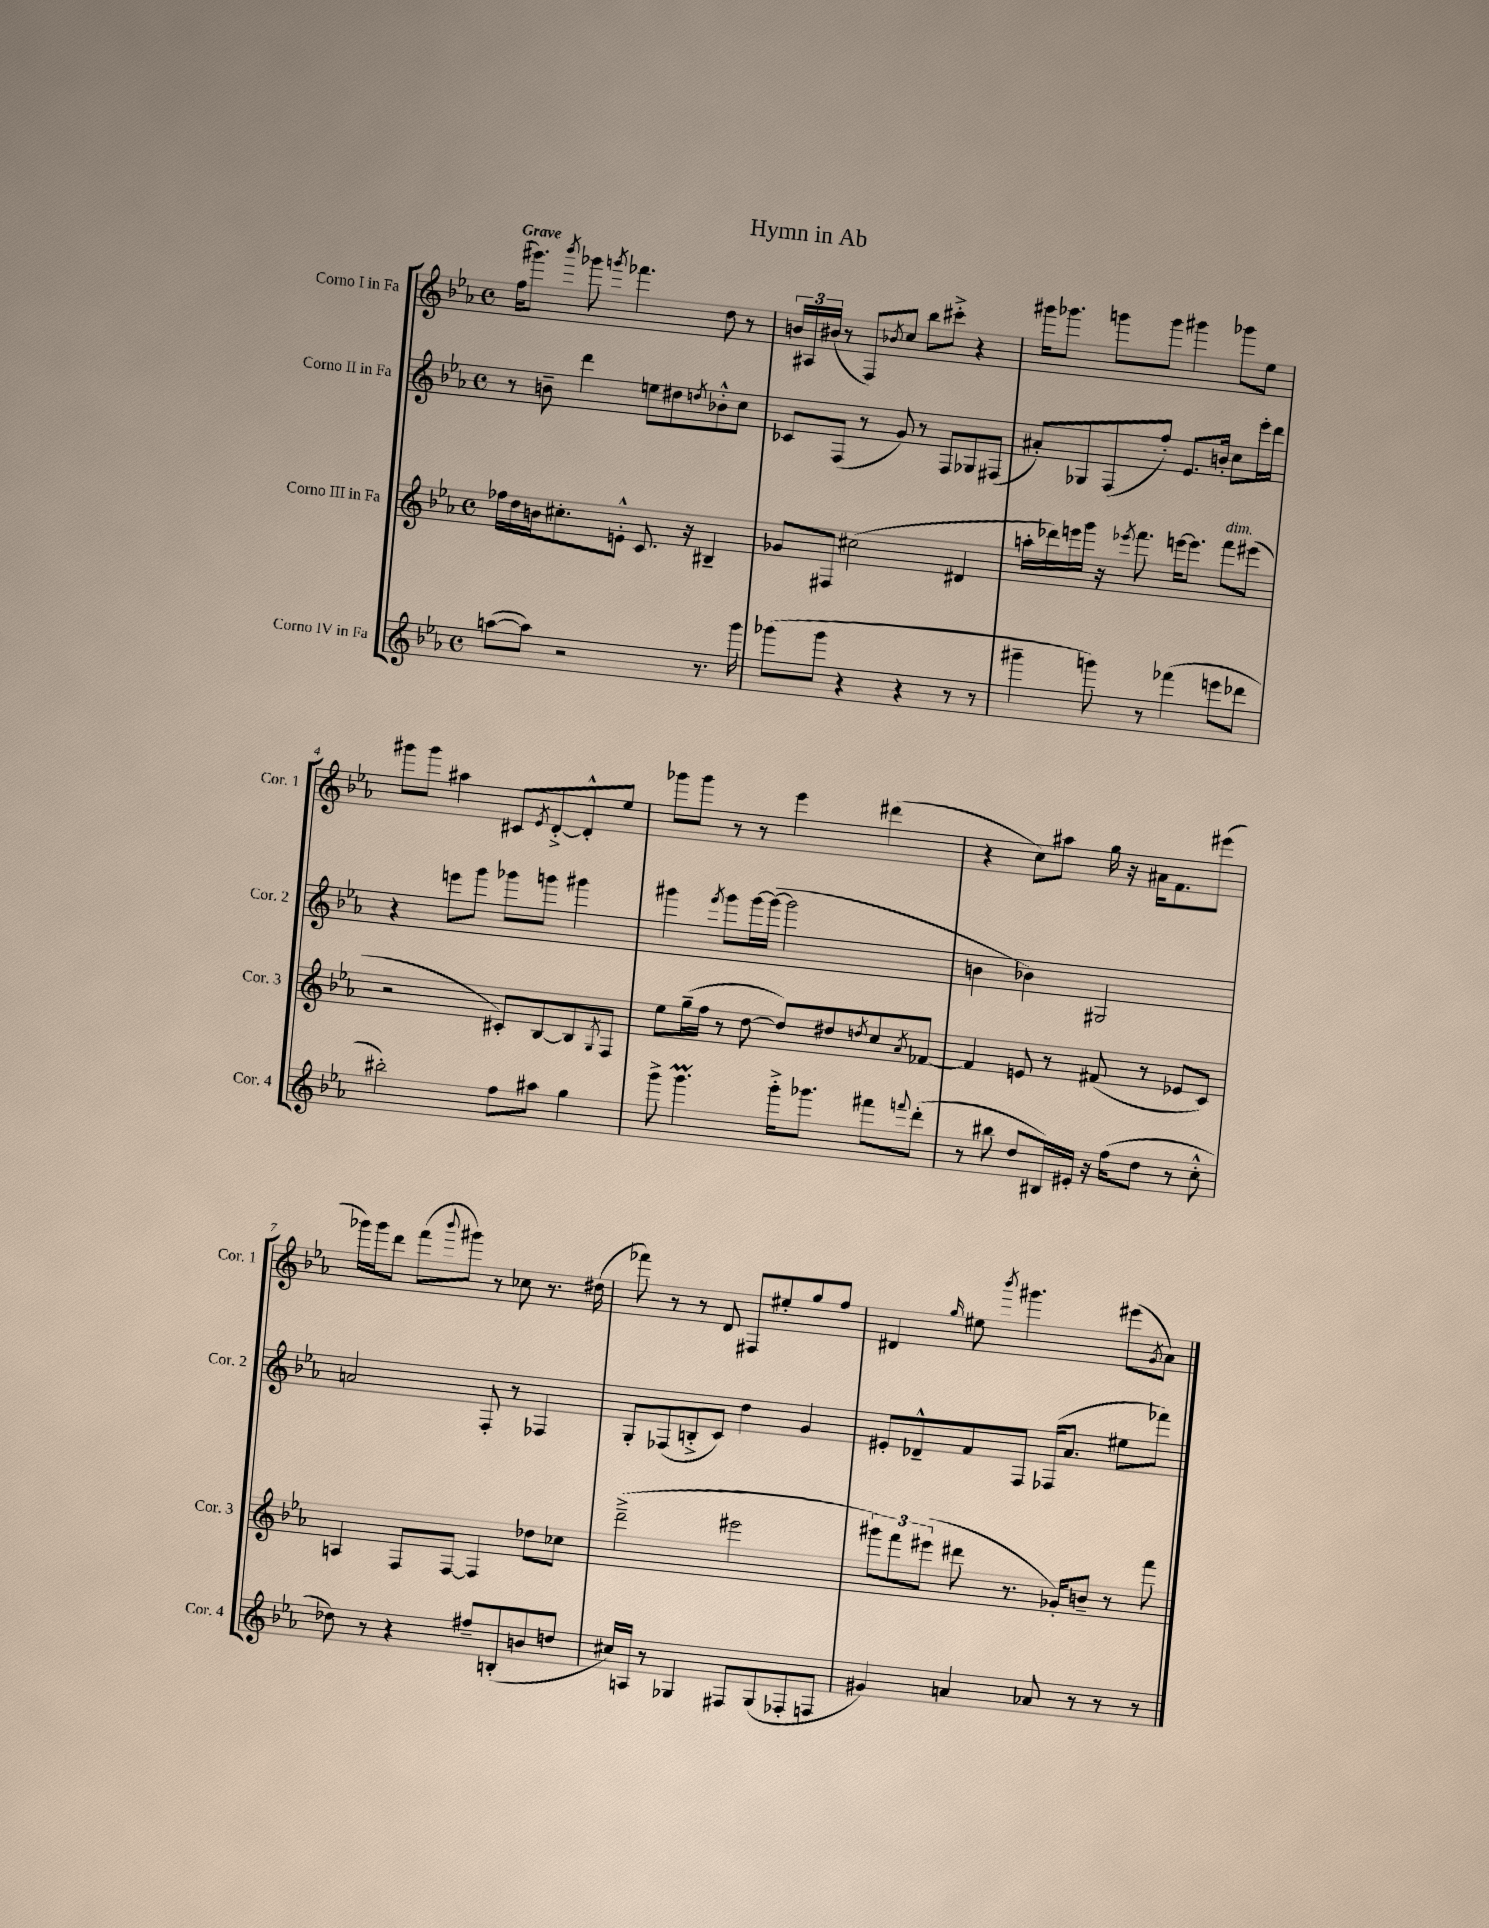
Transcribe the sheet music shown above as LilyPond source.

\header { title = "Hymn in Ab" }
<<
\new StaffGroup <<
\new Staff = "s0" \with { instrumentName = "Corno I in Fa" shortInstrumentName = "Cor. 1" } {
    \clef treble \key ees \major \defaultTimeSignature \time 4/4 \tempo "Grave"
    f''16( gis'''8.) \acciaccatura { bes'''8 } ges'''8 \acciaccatura { g'''8 } fes'''4. d''8 r8 |
    \tuplet 3/2 { b'16 ais16 bis'16( } r8 f8) \acciaccatura { bes'8 } c''8 bes''8 cis'''8-.-> r4 |
    gis'''16 ges'''8. g'''8 g'''8 gis'''4 ges'''8 ees''8 |
    gis'''8 gis'''8 ais''4 cis'8 \acciaccatura { ees'8 } d'8~-.-> d'8-.-^ ees''8 |
    ges'''8 ges'''8 r8 r8 ees'''4 dis'''4( |
    r4 c''8) ais''8 g''16 r16 ais'16 f'8. eis'''8( |
    ges'''16) ges'''16 d'''8 f'''8( \appoggiatura { bes'''8 } gis'''8) r8 ces''8 r8. dis''16( |
    fes'''8) r8 r8 d'8 fis8 eis''8-. g''8 f''8 |
    dis'4 \grace { g''16 } eis''8 \acciaccatura { bes'''8 } gis'''4. eis'''8( \acciaccatura { g'8 } aes'8) \bar "|." |
}
\new Staff = "s1" \with { instrumentName = "Corno II in Fa" shortInstrumentName = "Cor. 2" } {
    \clef treble \key ees \major \defaultTimeSignature \time 4/4
    r8 b'8-- d'''4 e''8 dis''8 \acciaccatura { d''8 } bes'8-.-^ c''8 |
    ces'8 f8( r8 g'8) r8 f8 ges8 fis8( |
    ais'8-.) ges8 f8( f''8-.) ees'8. b'16-. c''8 ees'''16-. d'''16 |
    r4 e'''8 g'''8 ges'''8 g'''8 gis'''4 |
    gis'''4 \acciaccatura { f'''8 } gis'''8 gis'''16~ gis'''16~( gis'''2 |
    b'4 bes'4) gis2 |
    a'2 f8-. r8 fes4 |
    g8-. fes8( b8-.-> c'8) d''4 g'4 |
    eis'8-. des'8---^ f'8 f8 fes16( aes'8. eis''8 fes'''8) \bar "|." |
}
\new Staff = "s2" \with { instrumentName = "Corno III in Fa" shortInstrumentName = "Cor. 3" } {
    \clef treble \key ees \major \defaultTimeSignature \time 4/4
    fes''16 d''16 b'16 cis''8.-. e'8-.-^ c'8. r16 bis4-- |
    ges'8 fis8 cis''2( dis'4 |
    a''16-. des'''16) e'''16 g'''16 r16 \acciaccatura { ees'''8 } f'''8. e'''16~ e'''8. f'''8^\markup { \italic "dim." } eis'''8( |
    r2 cis'8-.) bes8~ bes8 \acciaccatura { g8 } f8 |
    ees''8 g''16--( f''16 r8 d''8~ d''8) dis''8 \acciaccatura { d''8 } c''8 \acciaccatura { aes'8 } fes'8~ |
    fes'4 e'8 r8 fis'8( r8 ees'8 c'8) |
    a4 f8 f8~ f4 des''8 ces''8 |
    d'''2--->( eis'''2 |
    \tuplet 3/2 { gis'''8) f'''8 eis'''8( } dis'''8 r8. ges'16-.) b'8-- r8 f'''8 \bar "|." |
}
\new Staff = "s3" \with { instrumentName = "Corno IV in Fa" shortInstrumentName = "Cor. 4" } {
    \clef treble \key ees \major \defaultTimeSignature \time 4/4
    a''8~( a''8) r2 r8. g'''16 |
    ges'''8( ges'''8 r4 r4 r8 r8 |
    gis'''4-- g'''8) r8 fes'''4( e'''8 des'''8 |
    bis''2-.) f''8 ais''8 g''4 |
    g'''8-> g'''4.\prall g'''16-.-> ges'''8. fis'''8 \appoggiatura { f'''8 } d'''8-.( |
    r8 bis''8 d''8 bis16) eis'16-. r16 f''16( d''8 r8 c''8-.-^ |
    des''8) r8 r4 fis''8-- b8-.( b'8 d''8 |
    cis''16) a16 r8 ges4 fis8 ges8( fes8-. f8 |
    gis'4) a'4 aes'8 r8 r8 r8 \bar "|." |
}
>>
>>
